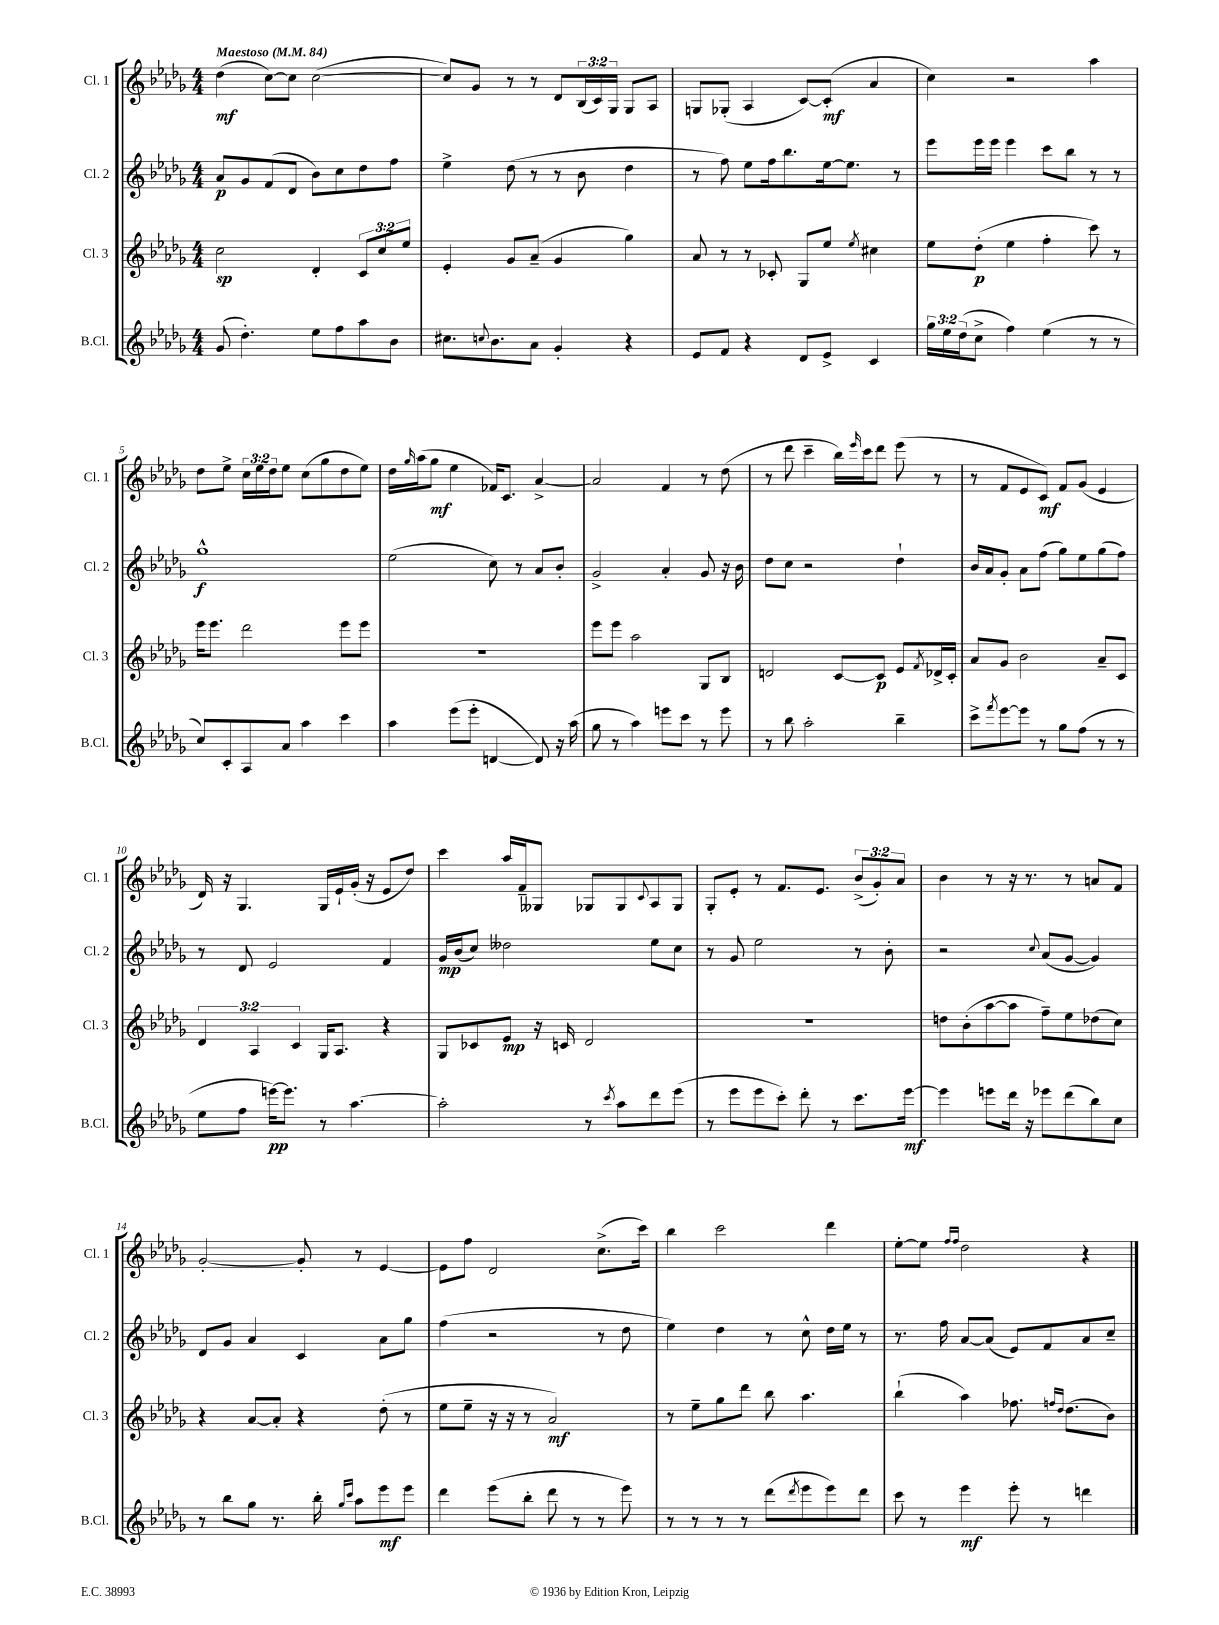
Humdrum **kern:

**kern	**kern	**kern	**kern
*staff4	*staff3	*staff2	*staff1
*clefG2	*clefG2	*clefG2	*clefG2
*k[b-e-a-d-g-]	*k[b-e-a-d-g-]	*k[b-e-a-d-g-]	*k[b-e-a-d-g-]
*M4/4	*M4/4	*M4/4	*M4/4
*MM84	*MM84	*MM84	*MM84
(8g-	2cc	8a-	(4dd-
4.dd-')	.	8g-	.
.	.	(8f	[8cc)
.	.	8d-	8cc]
8ee-	4d-'	8b-)	([2cc
8ff	.	8cc	.
8aa-	12c	8dd-	.
.	12cc	.	.
8b-	.	8ff	.
.	12ee-	.	.
=	=	=	=
8.cc#	4e-'	4ee-^	8cc])
.	.	.	8g-
8qqcc	.	.	.
8.b-	.	.	.
.	8g-	(8dd-	8r
8a-	(8a-~	8r	8r
4g-'	4g-	8r	8d-
.	.	8b-	(24B-
.	.	.	24c)
.	.	.	24G-
4r	4gg-)	4dd-	8G-
.	.	.	8A-
=	=	=	=
8e-	8a-	8r	8G
8f	8r	8ff)	(8G-'
4r	8r	8ee-	4A-
.	8c-'	16ff	.
.	.	8.bb-	.
8d-	8G-	.	[8c)
8e-^	8ee-	[16ee-	(8c']
.	.	8.ee-]	.
.	8qee-	.	.
4c	4cc#	.	4a-
.	.	8r	.
=	=	=	=
24gg-	8ee-	8eee-	4cc)
24ee-	.	.	.
(24dd-	.	.	.
8cc^	(8dd-'	16eee-	.
.	.	16eee-	.
4ff)	4ee-	4eee-	2r
(4ee-	4ff'	8ccc	.
.	.	8bb-	.
8r	8ccc)	8r	4aa-
8r	8r	8r	.
=	=	=	=
8cc)	16eee-	1gg-^^	8dd-
.	8.eee-	.	.
8c'	.	.	8ee-^
8A-	2ddd-	.	24cc
.	.	.	24ee-
.	.	.	24dd-
8a-	.	.	8ee-
4aa-	.	.	(8cc
.	.	.	8gg-
4ccc	8eee-	.	8dd-
.	8eee-	.	8ee-)
=	=	=	=
4aa-	1r	(2ee-	16dd-
.	.	.	16qqgg-
.	.	.	(16aa-
.	.	.	8gg-
(8eee-	.	.	4ee-
8eee-'	.	.	.
[4d	.	8cc)	16f-)
.	.	.	8.c
.	.	8r	.
8d])	.	8a-	[4a-^
16r	.	8b-'	.
(16aa-	.	.	.
=	=	=	=
8gg-	8eee-	2g-^	2a-]
8r	8eee-	.	.
4aa-)	2aa-	.	.
8eee	.	4a-'	4f
8ccc	.	.	.
8r	8G-	8g-	8r
8eee	8B-	16r	(8dd-
.	.	16b-	.
=	=	=	=
8r	2d	8dd-	8r
8bb-	.	8cc	8ddd-
2aa-'	.	2r	4ccc~
.	[8c	.	16bb-)
.	.	.	16qqeee-
.	.	.	16ccc
.	8c]	.	8ddd-
4bb-~	8e-	4dd-`	(8eee-
.	8qf	.	.
.	16d-^	.	8r
.	16c'	.	.
=	=	=	=
8ccc^	8a-	16b-	8r
.	.	16a-	.
8qfff	.	.	.
[8eee-	8g-	8g-'	8f
8eee-]	2b-	8a-	8e-
8r	.	(8ff	8c)
8gg-	.	8gg-)	8f
(8ff	.	8ee-	(8g-
8r	8a-~	(8gg-	4e-
8r	8c	8ff)	.
=	=	=	=
8ee-	6d-	8r	16d-)
.	.	.	16r
8ff	.	8d-	4.G-
.	6A-	.	.
[16eee)	.	2e-	.
8.eee]	.	.	.
.	6c	.	.
8r	16G-	.	16G-
.	8.A-	.	16e-`
[4.aa-	.	.	(16g-'
.	.	.	16r
.	4r	4f	8e-
.	.	.	8dd-)
=	=	=	=
2aa-']	8G-	16g-	4ccc
.	.	(16b-	.
.	8c-	8cc)	.
.	8e-	2dd--	16aa-
.	.	.	16f~
.	16r	.	8G--
.	16c	.	.
8r	2d-	.	8G-
8qccc	.	.	.
8aa-	.	.	8G-
.	.	.	8qqc
8ddd-	.	8ee-	8A-
(8eee-	.	8cc	8G-
=	=	=	=
8r	1r	8r	8G-'
8eee-	.	8g-	8e-'
8eee-	.	2ee-	8r
8ccc')	.	.	8.f
8ddd-'	.	.	.
.	.	.	8.e-
8r	.	.	.
8.ccc	.	8r	(12b-^
.	.	.	12g-')
.	.	8b-'	.
.	.	.	12a-
[16eee-	.	.	.
=	=	=	=
4eee-]	8dd	2r	4b-
.	(8b-'	.	.
8eee	[8aa-	.	8r
16ddd-	8aa-]	.	16r
16r	.	.	8.r
.	.	8qqcc	.
8eee-	8ff~)	(8a-	.
(8ddd-	8ee-	[8g-	8r
8bb-)	(8dd-	4g-])	8a
8cc	8cc)	.	8f
=	=	=	=
8r	4r	8d-	[2g-'
8bb-	.	8g-	.
8gg-	[8a-	4a-	.
8.r	8a-']	.	.
.	4r	4c	8g-']
16bb-'	.	.	.
16qqgg-	.	.	.
16qqccc	.	.	.
8aa-	.	.	8r
8eee-	(8dd-'	8a-	[4e-
8eee-	8r	8gg-	.
=	=	=	=
4ddd-	8ee-	(4ff	8e-]
.	8ee-~	.	8ff
(8eee-	16r	2r	2d-
.	16r	.	.
8bb-'	8r	.	.
8ddd-	2a-)	.	.
8r	.	.	.
8r	.	8r	(8.cc^
8eee-)	.	8dd-	.
.	.	.	16ccc)
=	=	=	=
8r	8r	4ee-)	4bb-
8r	8ee-~	.	.
8r	8gg-	4dd-	2ccc
8r	8ddd-	.	.
(8ddd-	8bb-	8r	.
8qddd-	.	.	.
8eee-	4.aa-	8cc^^	.
8eee-)	.	16dd-	4ddd-
.	.	16ee-	.
8ddd-	.	8r	.
=	=	=	=
8ccc	(4bb-`	8.r	[8ee-'
8r	.	.	8ee-]
.	.	16ff	.
.	.	.	16qqff
.	.	.	16qqff
4eee-	4aa-)	[8a-	2dd-
.	.	(8a-]	.
8eee-'	8.ff-	8e-)	.
8r	.	8f	.
.	16qqff	.	.
.	16qqdd-	.	.
.	(8.dd-	.	.
4ddd	.	8a-	4r
.	8b-)	8cc~	.
==	==	==	==
*-	*-	*-	*-
